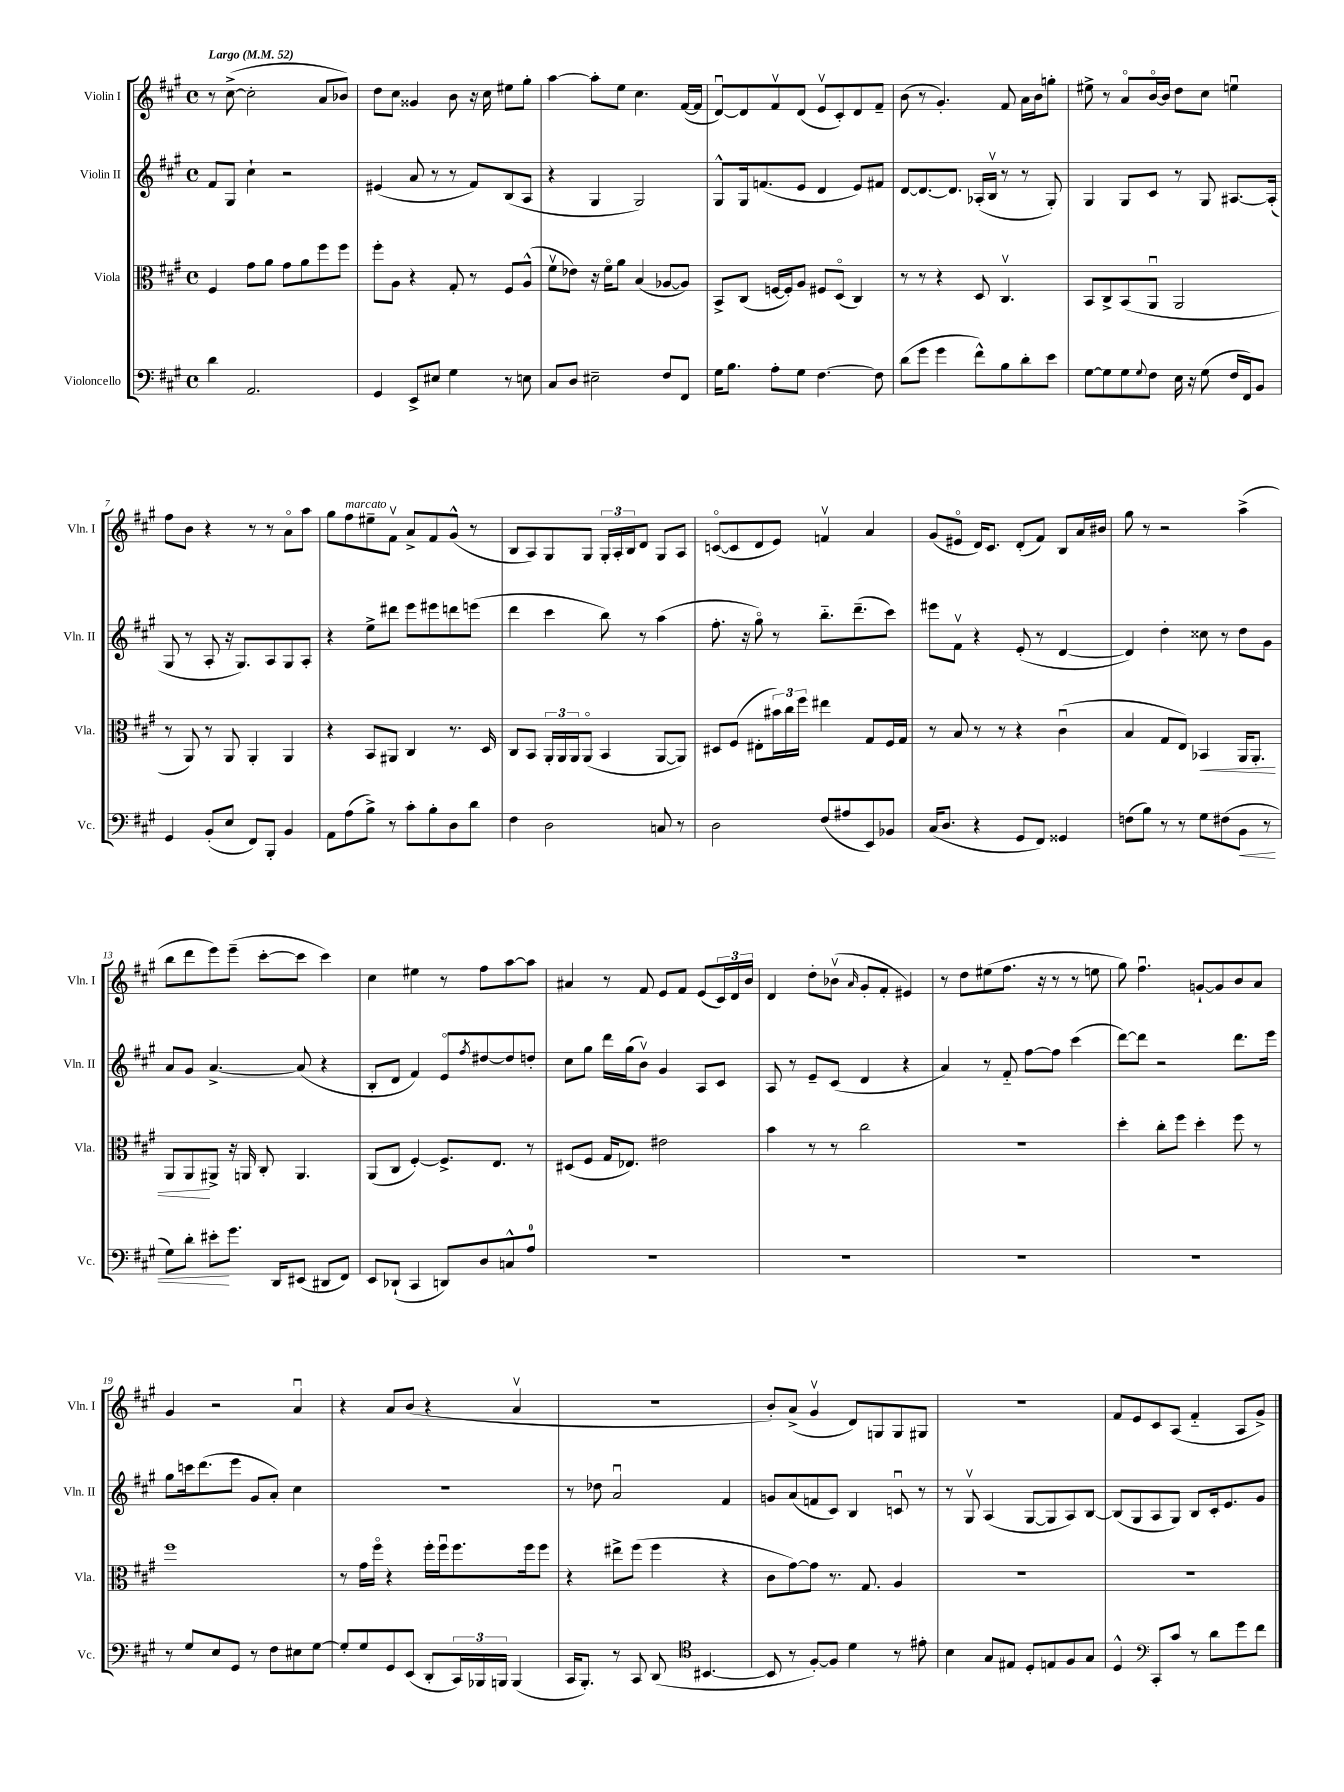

**kern	**dynam	**kern	**dynam	**kern	**kern
*part4	*part4	*part3	*part3	*part2	*part1
*staff4	*staff4	*staff3	*staff3	*staff2	*staff1
*I"Violoncello	*	*I"Viola	*	*I"Violin II	*I"Violin I
*I'Vc.	*	*I'Vla.	*	*I'Vln. II	*I'Vln. I
*clefF4	*	*clefC3	*	*clefG2	*clefG2
*k[f#c#g#]	*	*k[f#c#g#]	*	*k[f#c#g#]	*k[f#c#g#]
*M4/4	*	*M4/4	*	*M4/4	*M4/4
*met(c)	*	*met(c)	*	*met(c)	*met(c)
*MM52	*	*MM52	*	*MM52	*MM52
=1	=1	=1	=1	=1	=1
!	!	!	!	!	!LO:TX:a:B:t=Largo
4d\	.	4F#/	.	8f#/L	8r
.	.	.	.	8G#/J	([8cc#^\
2.AA/	.	8g#\L	.	4cc#`\	2cc#'\]
.	.	8a\J	.	.	.
.	.	8g#\L	.	2r	.
.	.	8a\	.	.	.
.	.	8ff#\	.	.	8a/L
.	.	8ff#\J	.	.	8b-X/J)
=2	=2	=2	=2	=2	=2
4GG#/	.	8ff#'\L	.	(4e#X/	8dd\L
.	.	8A\J	.	.	8cc#\J
8EE^/L	.	4r	.	8a/	4g##X/
8E#X/J	.	.	.	8r	.
4G#\	.	8G#'/	.	8r	8b\
.	.	8r	.	8f#/L)	16r
.	.	.	.	.	16cc#\
8r	.	8F#/L	.	(8B/	8ee#X\L
8En\	.	(8A^^/J	.	8A/J	8gg#'\J
=3	=3	=3	=3	=3	=3
8C#/L	.	8f#v\L	.	4r	[4aa\
8D/J	.	8e-X\J)	.	.	.
2E#X~\	.	16r	.	4G#/	8aa'\L]
.	.	16f#\KL	.	.	.
.	.	8a\J	.	.	8ee\J
.	.	(4B/	.	2G#/)	4.cc#\
8F#/L	.	[8A-X/L	.	.	.
8FF#/J	.	8A-/J])	.	.	([16f#/LL
.	.	.	.	.	16f#/JJ]
=4	=4	=4	=4	=4	=4
16G#\KL	.	8BB^/L	.	8G#^^/L	[8du/L)
8.B\J	.	.	.	.	.
.	.	(8C#/J	.	16G#/k	8d/]
.	.	.	.	(8.fn/	.
8A'\L	.	[16Fn/LL	.	.	8f#v/
.	.	16F'/J])	.	.	.
8G#\J	.	8A/J	.	8e/J	(8d/J
[4.F#\	.	8F#X/L	.	4d/	8ev/L
.	.	(8D/J	.	.	8c#'/)
.	.	4C#/)	.	8e/L)	8d/
8F#\]	.	.	.	8f#X/J	8f#~/J
=5	=5	=5	=5	=5	=5
(8d\L	.	8r	.	[8d/L	(8b\
8g#\J	.	8r	.	8.d/_	8r
4g#\	.	4r	.	.	4.g#'/)
.	.	.	.	8.d/J]	.
8f#^^\L)	.	8D/	.	(16A-X'/LL	.
.	.	.	.	16Bv/JJ	.
8B\	.	4.C#v/	.	8r	8f#/
8d'\	.	.	.	8r	16a\LL
.	.	.	.	.	16b\J
8e\J	.	.	.	8G#'/)	8ggn'\J
=6	=6	=6	=6	=6	=6
[8G#\L	.	8BB/L	.	4G#/	8ee#X^\
8G#\]	.	8C#^/	.	.	8r
8G#\	.	(8BB/	.	8G#/L	8a/L
8qqG#/	.	.	.	.	.
8F#\J	.	8AAu/J	.	8c#/J	[16b/L
.	.	.	.	.	16b/JJ]
16E\	.	2AA/	.	8r	8dd\L
16r	.	.	.	.	.
(8G#\	.	.	.	8G#/	8cc#\J
16F#/LL	.	.	.	[8.A#X/L	4eenu\
16FF#/J)	.	.	.	.	.
8BB/J	.	.	.	.	.
.	.	.	.	(16A#'/Jk]	.
!!LO:LB:g=z
=7	=7	=7	=7	=7	=7
4GG#/	.	8r	.	8G#/	8ff#\L
.	.	8AA/)	.	8r	8b\J
(8BB'/L	.	8r	.	8A'/	4r
8E/J	.	8AA/	.	16r	.
.	.	.	.	8.G#/L)	.
8FF#/L)	.	4AA'/	.	.	8r
8BBB'/J	.	.	.	8A/	8r
4BB/	.	4AA/	.	8G#/	8a\L
.	.	.	.	8A'/J	8aa\J
=8	=8	=8	=8	=8	=8
8AA\L	.	4r	.	4r	8gg#\L
!	!	!	!	!	!LO:TX:a:i:t=marcato
(8A\	.	.	.	.	8ff#\
8B^\J)	.	8BB/L	.	8ee^\L	8ee#X~\
8r	.	8AA#X/J	.	8ddd#X\J	8f#v\J
8c#'\L	.	4C#/	.	8eee\L	8a^/L
8B'\	.	.	.	8eee#X\	8f#/
8D\	.	8.r	.	8dddn\	(8g#^^/J
8d\J	.	.	.	(8eeen\J	8r
.	.	16D/	.	.	.
=9	=9	=9	=9	=9	=9
4F#\	.	8C#/L	.	4ddd\	8B/L
.	.	8BB/J	.	.	8A/)
2D\	.	24AA'/LL	.	4ccc#\	8G#/
.	.	24AA/	.	.	.
.	.	24AA/J	.	.	.
.	.	(8AA/J	.	.	8G#/J
.	.	4BB/	.	8bb\)	24G#'/LL
.	.	.	.	.	24A'/
.	.	.	.	.	24B/J
.	.	.	.	8r	8d/J
8Cn/	.	[8AA/L	.	(4aa\	8G#/L
8r	.	8AA/J])	.	.	8A/J
=10	=10	=10	=10	=10	=10
2D\	.	8D#X/L	.	8.ff#'\	([8cn/L
.	.	(8F#/J	.	.	8c/]
.	.	.	.	16r	.
.	.	8E#X'\L	.	8gg#\)	8d/
.	.	24b#X\L)	.	8r	8e/J)
.	.	24cc#\	.	.	.
.	.	24ff#\JJ	.	.	.
(8F#/L	.	4ee#X\	.	8.bb\L	4fnv/
8A#X/	.	.	.	.	.
.	.	.	.	(8.ddd~\	.
8EE/)	.	8G#/L	.	.	4a/
8BB-X/J	.	16F#/L	.	8ccc#\J)	.
.	.	16G#/JJ	.	.	.
=11	=11	=11	=11	=11	=11
(16C#/KL	.	8r	.	8eee#X\L	(8g#/L
8.D/J	.	.	.	.	.
.	.	8B/	.	8f#v\J	8e#X/J
4r	.	8r	.	4r	16d/KL)
.	.	.	.	.	8.c#/J
.	.	8r	.	.	.
8GG#/L	.	4r	.	(8e'/	(8d'/L
8FF#/J)	.	.	.	8r	8f#/J)
4GG##X/	.	(4c#u\	.	[4d/	8B/L
.	.	.	.	.	16a/L
.	.	.	.	.	16b#X/JJ
=12	=12	=12	=12	=12	=12
(8Fn\L	.	4B/	.	4d/])	8gg#\
8B\J)	.	.	.	.	8r
8r	.	8G#/L	.	4dd'\	2r
8r	.	8E/J)	.	.	.
!	!	!	!LO:HP:b	!	!
8G#\L	.	4BB-X/	<	8cc##X\	.
(8F#X\	.	.	.	8r	.
!	!LO:HP:b	!	!	!	!
8BB\J	<	16AA/KL	.	8dd\L	(4aa^\
.	.	8.AA'/J	.	.	.
8r	.	.	.	8g#\J	.
!!LO:LB:g=z
=13	=13	=13	=13	=13	=13
8G#\L)	.	8AA/L	.	8a/L	8bb\L
8d'\J	.	8AA/	.	8g#/J	8ddd\
8e#X'\L	.	8AA#X^/J	[	[4.a^/	8eee\)
8.g#\J	[	16r	.	.	(8eee~\J
.	.	16AAn/	.	.	.
.	.	8C#'/	.	.	[8ccc#'\L
16DD/KL	.	.	.	.	.
(8EE#X/J	.	4.AA/	.	(8a/]	8ccc#\J]
8DD#X/L	.	.	.	4r	4ccc#\)
8FF#/J)	.	.	.	.	.
=14	=14	=14	=14	=14	=14
8EE/L	.	(8AA/L	.	8B'/L	4cc#\
(8DD-X`/J	.	8C#/J	.	8d/J	.
4CC#/	.	[4F#'/)	.	4f#/)	4ee#X\
8DDn/L)	.	8.F#^/L]	.	8e/L	8r
.	.	.	.	8qff#/	.
8D/	.	.	.	[8dd#X/	8ff#\L
.	.	8.E/J	.	.	.
8Cn^^/	.	.	.	8dd#/]	[8aa\
8A/J	.	8r	.	8ddn'/J	8aa\J]
=15	=15	=15	=15	=15	=15
1r	.	(8D#X/L	.	8cc#\L	4a#X/
.	.	8F#/J	.	8gg#\J	.
.	.	16G#/KL	.	16ddd\LL	8r
.	.	8.E-X/J)	.	(16gg#\J	.
.	.	.	.	8bv\J)	8f#/
.	.	2e#X\	.	4g#/	8e/L
.	.	.	.	.	8f#/J
.	.	.	.	8A/L	(8e/L
.	.	.	.	8c#/J	24c#/L)
.	.	.	.	.	24d/
.	.	.	.	.	24b/JJ
=16	=16	=16	=16	=16	=16
1r	.	4b\	.	8A/	4d/
.	.	.	.	8r	.
.	.	8r	.	8e~/L	8dd'\L
.	.	8r	.	(8c#/J	(8b-Xv\J
.	.	.	.	.	16qqa/
.	.	2cc#\	.	4d/	8g#'/L
.	.	.	.	.	8f#'/J
.	.	.	.	4r	4e#X/)
=17	=17	=17	=17	=17	=17
1r	.	1r	.	4a/)	8r
.	.	.	.	.	8dd\L
.	.	.	.	8r	(8ee#X\
.	.	.	.	8f#/	8.ff#\J
.	.	.	.	[8ff#\L	.
.	.	.	.	.	16r
.	.	.	.	8ff#\J]	8r
.	.	.	.	(4ccc#\	8r
.	.	.	.	.	8een\
=18	=18	=18	=18	=18	=18
1r	.	4dd'\	.	[8ddd\L)	8gg#\)
.	.	.	.	8ddd\J]	4.ff#u\
.	.	8cc#'\L	.	2r	.
.	.	8ff#\J	.	.	.
.	.	4dd'\	.	.	[8gn`/L
.	.	.	.	.	8g/]
.	.	8ff#\	.	8.ddd\L	8b/
.	.	8r	.	.	8a/J
.	.	.	.	16eee\Jk	.
!!LO:LB:g=z
=19	=19	=19	=19	=19	=19
8r	.	1ff#	.	8gg#\L	4g#/
8G#/L	.	.	.	16cccn\k	.
.	.	.	.	(8.ddd\	.
8E/	.	.	.	.	2r
8GG#/J	.	.	.	8eee\J	.
8r	.	.	.	8g#/L	.
8F#\L	.	.	.	8a'/J)	.
8E#X\	.	.	.	4cc#\	4au/
[8G#\J	.	.	.	.	.
=20	=20	=20	=20	=20	=20
8G#'/L]	.	8r	.	1r	4r
8G#/	.	16g#\LL	.	.	.
.	.	16ff#\JJ	.	.	.
8GG#/	.	4r	.	.	8a/L
(8EE/J	.	.	.	.	(8b/J
8DD'/L	.	16ff#'\LL	.	.	4r
.	.	16ff#u\J	.	.	.
24CC#/L)	.	8.ff#\	.	.	.
24BBB-X/	.	.	.	.	.
24BBBn/JJ	.	.	.	.	.
(4BBB/	.	.	.	.	4av/
.	.	16ff#\k	.	.	.
.	.	8ff#\J	.	.	.
=21	=21	=21	=21	=21	=21
16CC#/KL	.	4r	.	8r	1r
8.BBB'/J)	.	.	.	.	.
.	.	.	.	8dd-X\	.
8r	.	8ee#X^\L	.	2au/	.
8CC#/	.	(8ff#\J	.	.	.
(8DD/	.	4ff#\	.	.	.
*clefC4	*	*	*	*	*
[4.BB#X/	.	.	.	.	.
.	.	4r	.	4f#/	.
=22	=22	=22	=22	=22	=22
8BB#/]	.	8c#\L	.	8gn/L	8b'/L)
8r	.	[8g#\)	.	(8a/	(8a^/J
[8F#'/L)	.	8g#\J]	.	8fn/	4g#v/
8F#/J]	.	8.r	.	8c#/J)	.
4d\	.	.	.	4B/	8d/L)
.	.	8.G#/	.	.	.
.	.	.	.	.	8Gn/
8r	.	4A/	.	8cnu/	8G/
8e#X'\	.	.	.	8r	8G#X/J
=23	=23	=23	=23	=23	=23
4B\	.	1r	.	8r	1r
.	.	.	.	8G#v/	.
8G#/L	.	.	.	(4A/	.
8E#X/J	.	.	.	.	.
8D'/L	.	.	.	[8G#/L	.
8En/	.	.	.	8G#/]	.
8F#/	.	.	.	8A/)	.
8G#/J	.	.	.	[8B/J	.
=24	=24	=24	=24	=24	=24
4D^^/	.	1r	.	(8B/L]	8f#/L
.	.	.	.	8G#/	8e/
*clefF4	*	*	*	*	*
8CC#'/L	.	.	.	8A/	8c#/
8c#/J	.	.	.	8G#/J)	(8A/J
8r	.	.	.	8B/L	4f#/
8d\L	.	.	.	16c#'/k	.
.	.	.	.	8.e/	.
8g#\	.	.	.	.	8A/L
8f#\J	.	.	.	8g#/J	8g#^/J)
==	==	==	==	==	==
*-	*-	*-	*-	*-	*-
